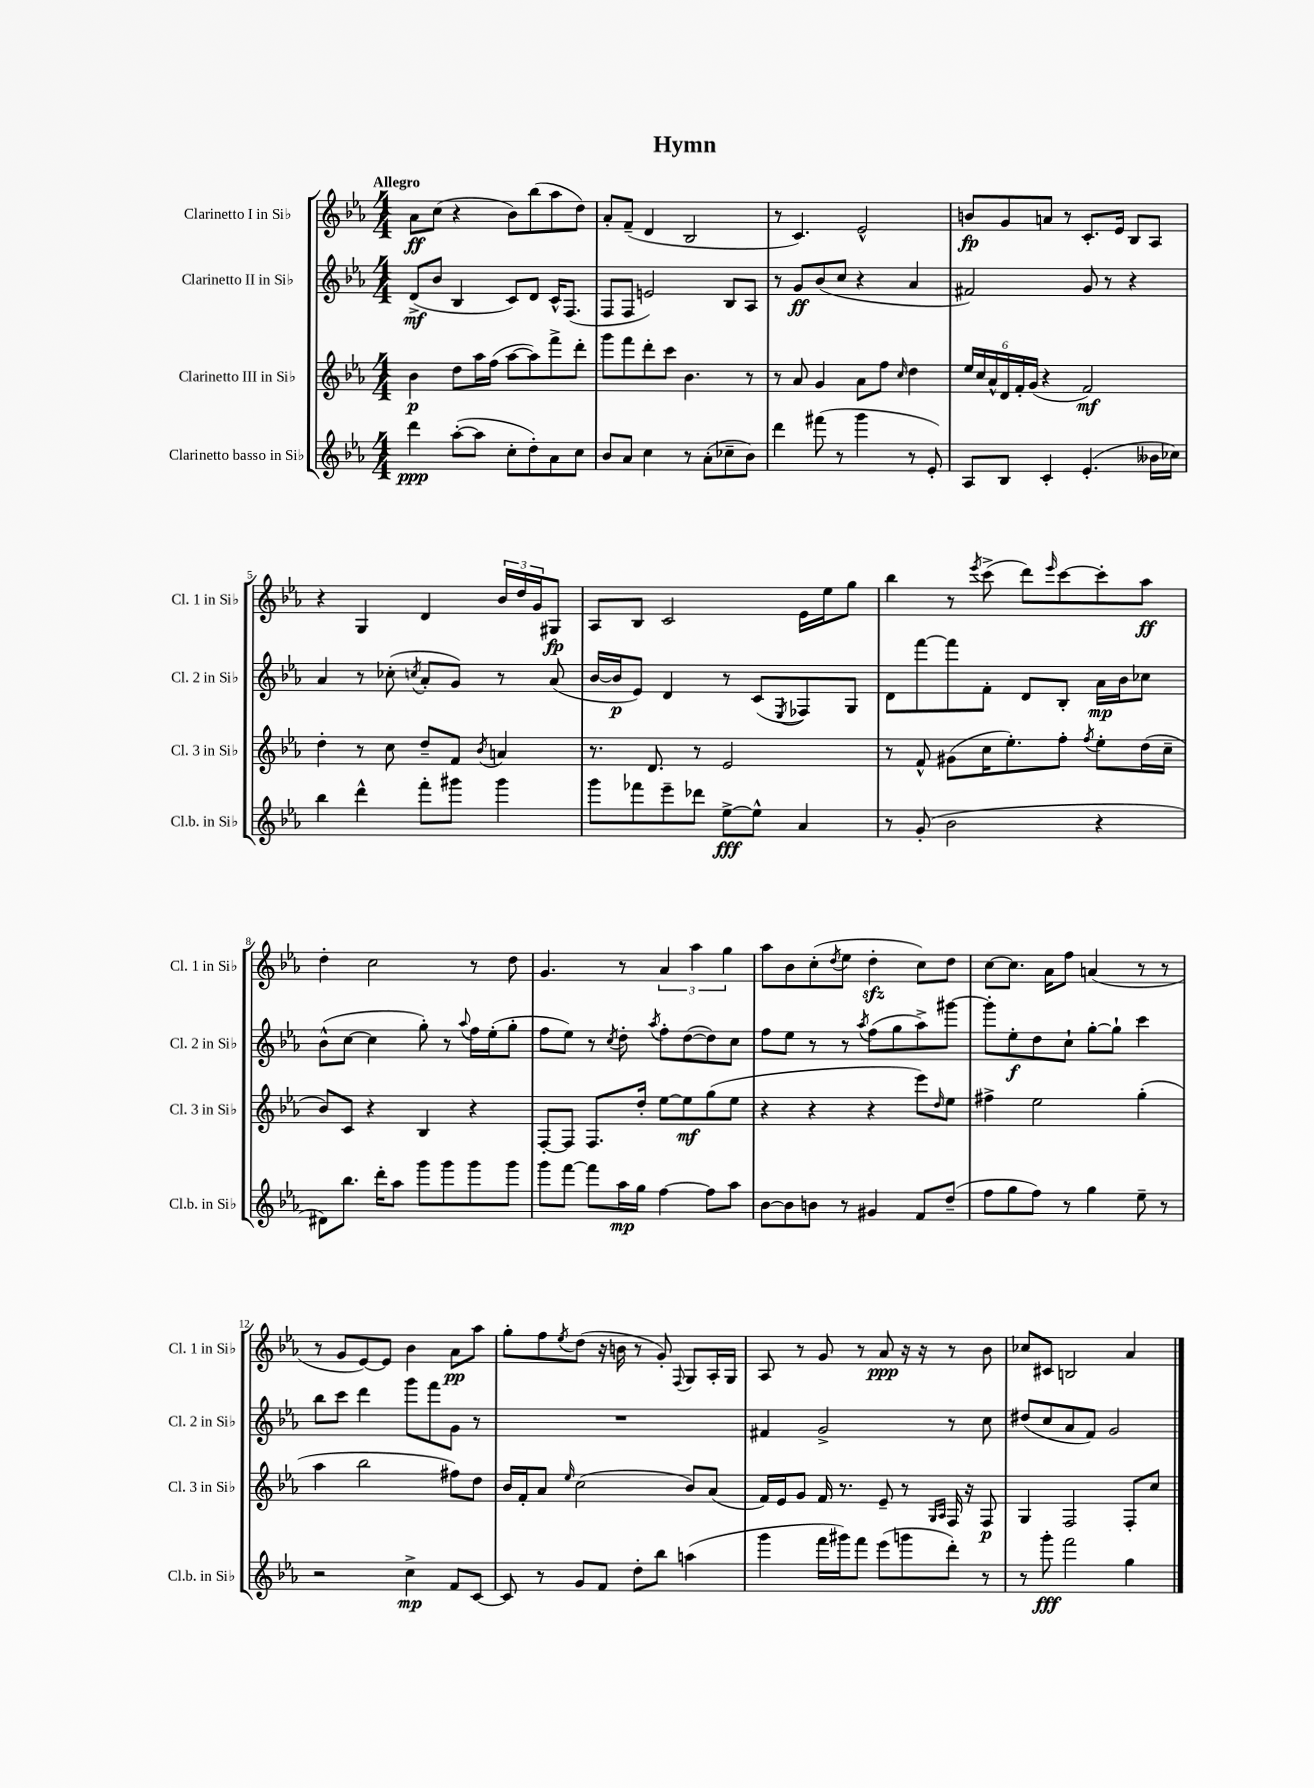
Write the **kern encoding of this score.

**kern	**kern	**kern	**kern
*staff4	*staff3	*staff2	*staff1
*clefG2	*clefG2	*clefG2	*clefG2
*k[b-e-a-]	*k[b-e-a-]	*k[b-e-a-]	*k[b-e-a-]
*M4/4	*M4/4	*M4/4	*M4/4
4ddd	4b-	(8d^	8a-
.	.	8b-	(8cc
([8aa-'	8dd	4B-	4r
8aa-]	16aa-	.	.
.	(16ff	.	.
8cc'	[8aa-	8c)	8b-)
8dd')	8aa-])	8d	(8bb-
8a-	8fff^	16c^^	8aa-
.	.	(8.F	.
8cc	8ddd'	.	8dd)
=	=	=	=
8b-	8ggg	8F	8a-'
8a-	8fff	8F	(8f~
4cc	8ddd'	2e)	4d
.	8ccc	.	.
8r	4.b-	.	2B-
(8a-'	.	.	.
8cc-~	.	8B-	.
8b-)	8r	8A-	.
=	=	=	=
4ddd	8r	8r	8r
.	8a-	8g	4.c)
(8fff#	4g	(8b-	.
8r	.	8cc	.
4ggg	8a-	4r	2e-^^
.	8ff	.	.
.	16qqcc	.	.
8r	4dd	4a-	.
8e-')	.	.	.
=	=	=	=
8A-	24ee-	2f#)	8b
.	24cc	.	.
.	24a-^^	.	.
8B-	24d	.	8g
.	24f'	.	.
.	(24g	.	.
4c'	4r	.	8a
.	.	.	8r
(4.e-'	2f)	8g	8.c'
.	.	8r	.
.	.	.	16e-
.	.	4r	8B-
16b--	.	.	8A-
16cc-)	.	.	.
=	=	=	=
4bb-	4dd'	4a-	4r
4ddd^^	8r	8r	4G
.	8cc	(8cc-'	.
.	.	8qcc	.
8fff'	8dd~	8a-'	4d
8ggg#	8f	8g)	.
.	8qb-	.	.
4ggg#	4a	8r	24b-
.	.	.	24dd
.	.	.	24g
.	.	(8a-	8G#
=	=	=	=
8ggg	8.r	[16b-	8A-
.	.	16b-]	.
8fff-	.	8e-)	8B-
.	8.d	.	.
8eee-~	.	4d	2c
8ddd-	8r	.	.
[8ee-^	2e-	8r	.
8ee-^^]	.	(8c	.
.	.	8qE-	.
4a-	.	8F-)	16e-
.	.	.	16ee-
.	.	8G	8gg
=	=	=	=
8r	8r	8d	4bb-
(8g'	8f^^	[8fff	.
2b-	(8g#	8fff]	8r
.	.	.	8qeee-
.	16cc	8f'	(8ccc^
.	8.ee-')	.	.
.	.	8d	8ddd)
.	.	.	16qqeee-
.	8ff'	8B-'	[8ccc
.	8qff	.	.
4r	8ee-'	16a-	8ccc']
.	.	16b-	.
.	(16dd	8cc-	8aa-
.	16cc~	.	.
=	=	=	=
8d#)	8b-)	(8b-^^	4dd'
8.bb-	8c	[8cc	.
.	4r	4cc]	2cc
16ddd'	.	.	.
8aa-	.	.	.
8ggg	4B-	8gg')	.
8ggg	.	8r	.
.	.	8qqaa-	.
8ggg	4r	16ff	8r
.	.	(16ee-'	.
8ggg	.	8gg'	8dd
=	=	=	=
8ggg	[8F'	8ff	4.g
[8fff	8F]	8ee-)	.
8fff]	8.F	8r	.
.	.	8qcc	.
16aa-	.	8dd'	8r
16gg	16dd'	.	.
.	.	8qaa-	.
[4ff	[8ee-	8ff'	6a-
.	8ee-]	([8dd	.
.	.	.	6aa-
8ff]	(8gg	8dd])	.
.	.	.	6gg
8aa-	8ee-	8cc	.
=	=	=	=
[8b-	4r	8ff	8aa-
8b-]	.	8ee-	8b-
8b	4r	8r	(8cc'
.	.	.	8qdd
8r	.	8r	8ee-
.	.	8qaa-	.
4g#	4r	(8ff	4dd'
.	.	8gg	.
8f	8eee-)	8aa-^)	8cc)
.	16qqdd	.	.
(8dd~	8ee-	[8ggg#	8dd
=	=	=	=
8ff	4ff#^	8ggg#']	[8cc
8gg	.	8ee-'	8.cc]
8ff)	2ee-	8dd	.
.	.	.	16a-
8r	.	8cc`	8ff
4gg	.	[8gg'	(4a
.	.	8gg`]	.
8ee-~	(4gg'	4ccc	8r
8r	.	.	8r
=	=	=	=
2r	4aa-	8bb-	8r
.	.	8ccc	8g
.	2bb-	4ddd	[8e-)
.	.	.	8e-]
4cc^	.	8ggg	4b-
.	.	8fff	.
8f	8ff#)	8g	8a-
[8c	8dd	8r	8aa-
=	=	=	=
8c]	16b-	1r	8gg'
.	16f'	.	.
8r	8a-	.	8ff
.	16qqee-	.	8qee-
8g	(2cc	.	(8dd
8f	.	.	16r
.	.	.	16b
8dd'	.	.	8r
8bb-	.	.	8g')
.	.	.	8qqF
(4aa	8b-)	.	8G
.	(8a-	.	16A-'
.	.	.	16G
=	=	=	=
4ggg	16f)	4f#	8A-
.	16e-	.	.
.	8g	.	8r
16fff	16f	2g^	8g
16ggg#)	8.r	.	.
8fff	.	.	8r
(8eee-	8e-~	.	8a-
8ggg	8r	.	16r
.	.	.	16r
.	16qqG	.	.
.	16qqA-	.	.
8ddd')	16F	8r	8r
.	16r	.	.
8r	8F	8cc	8b-
=	=	=	=
8r	4G	(8dd#	8cc-
8ggg'	.	8cc	8c#
2fff	2F	8a-	2B
.	.	8f)	.
.	.	2g	.
4gg	8F'	.	4a-
.	8cc	.	.
==	==	==	==
*-	*-	*-	*-
